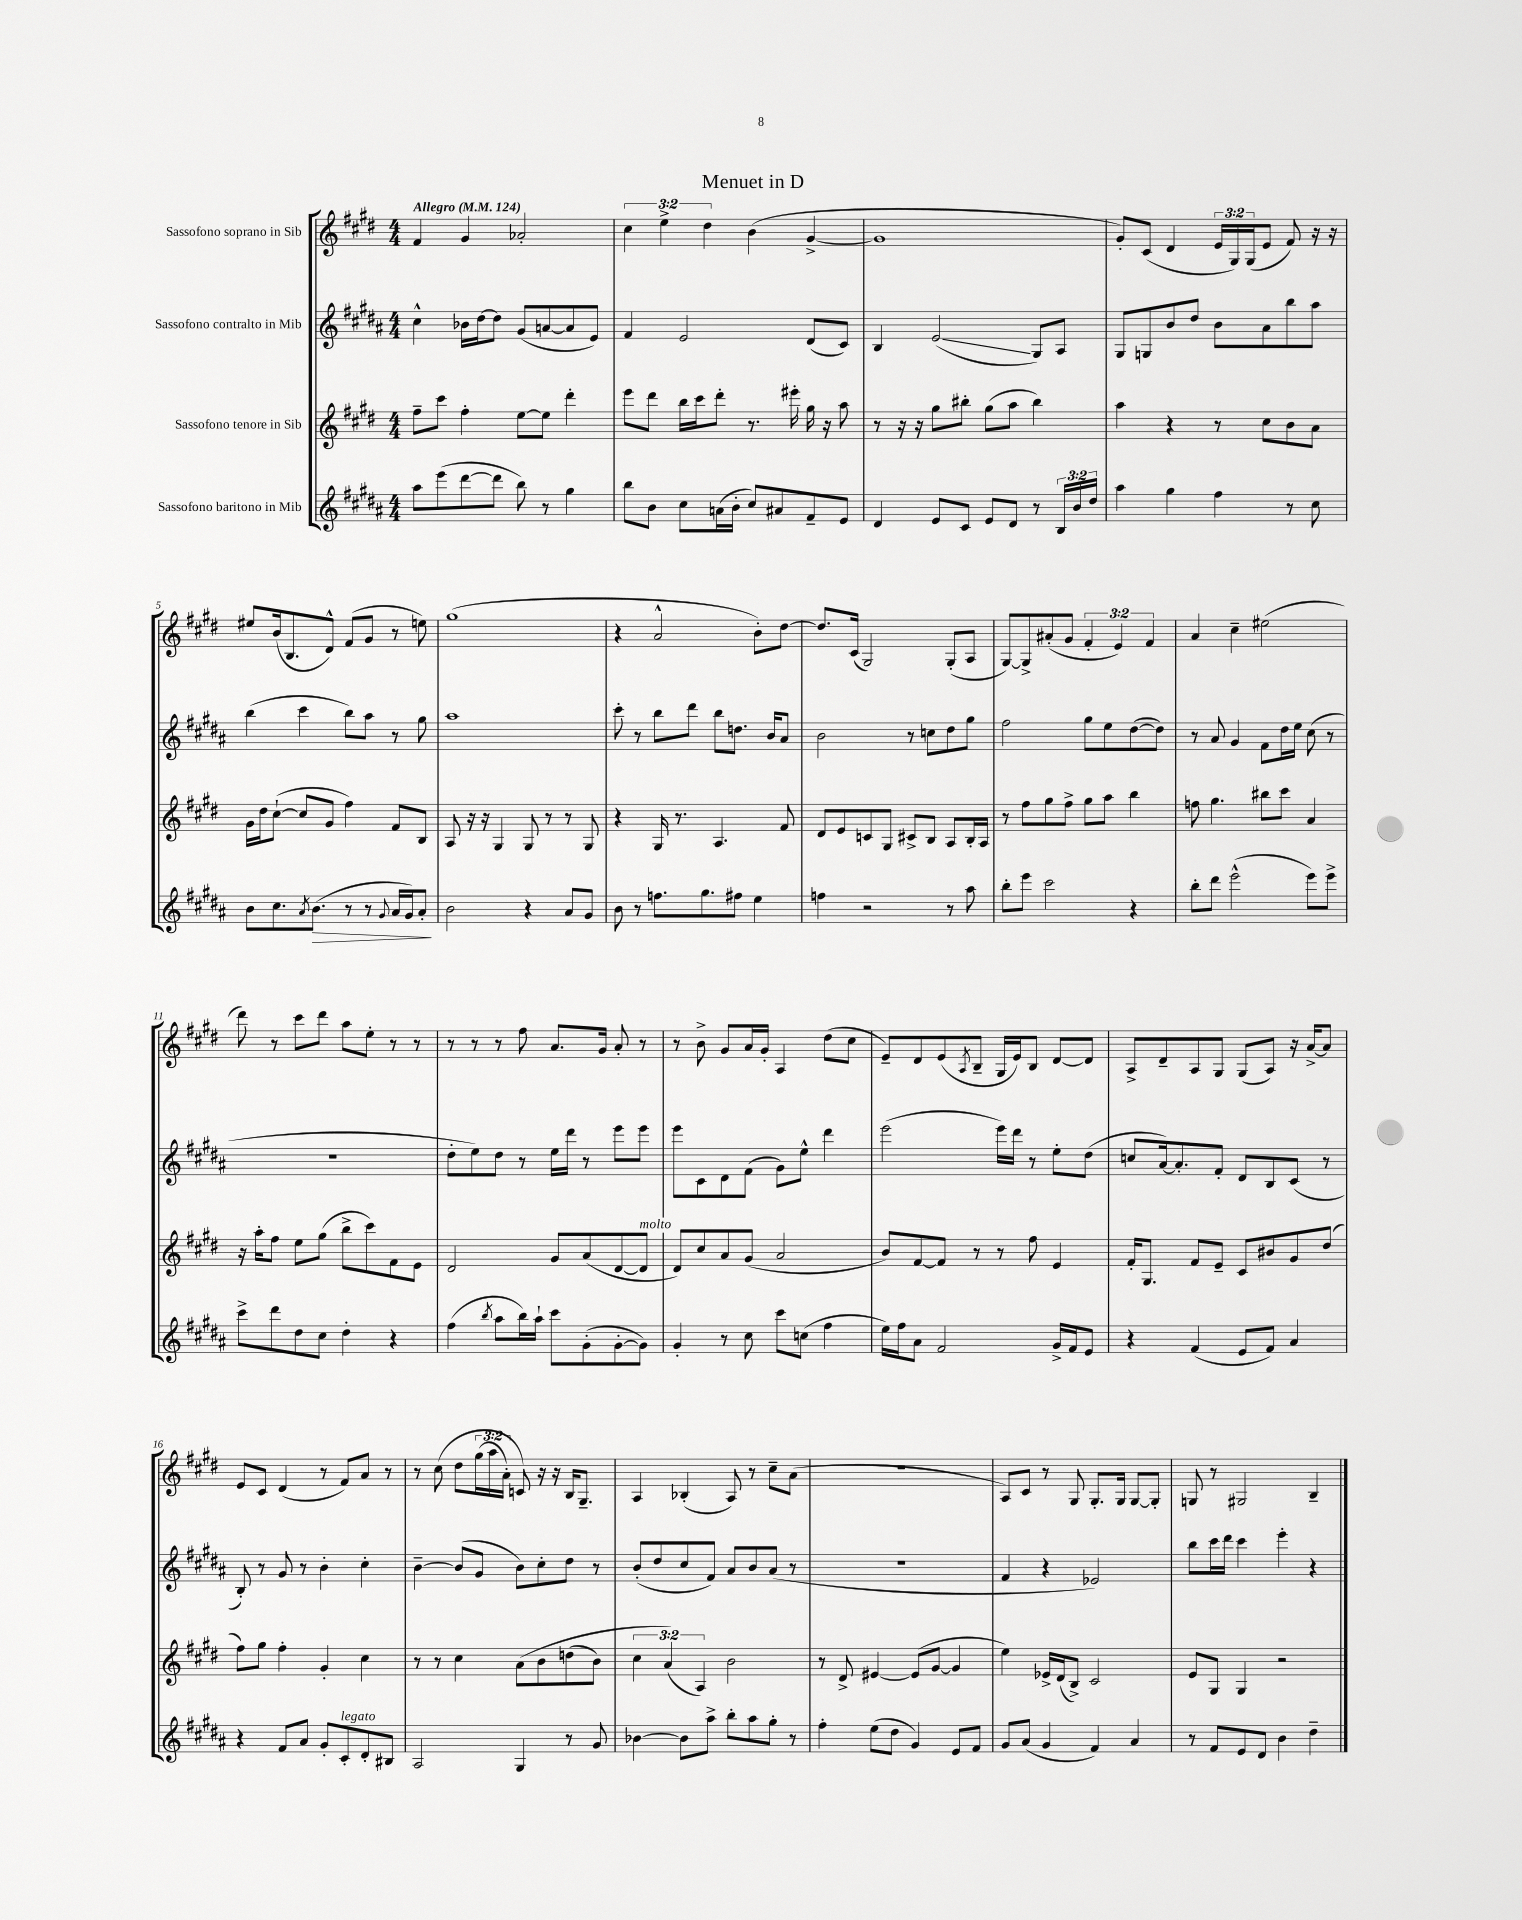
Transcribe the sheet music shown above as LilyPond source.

\header { title = "Menuet in D" }
<<
\new StaffGroup <<
\new Staff = "s0" \with { instrumentName = "Sassofono soprano in Sib" } {
    \clef treble \key e \major \numericTimeSignature \time 4/4 \override Staff.TupletNumber.text = #tuplet-number::calc-fraction-text \tempo "Allegro" 4 = 124
    fis'4 gis'4 aes'2-. |
    \tuplet 3/2 { cis''4 e''4-> dis''4 } b'4( gis'4~-> |
    gis'1 |
    gis'8-.) cis'8( dis'4 \tuplet 3/2 { e'16 gis16) gis16( } e'8 fis'8) r16 r16 |
    eis''8 b'16( b8. dis'8-^) fis'8( gis'8 r8 e''8) |
    gis''1( |
    r4 a'2-^ b'8-.) dis''8~ |
    dis''8. cis'16( gis2) gis8-.( a8 |
    gis8~) gis8-> ais'8-.( gis'8 \tuplet 3/2 { fis'4-. e'4) fis'4 } |
    a'4 cis''4-- eis''2( |
    dis'''8) r8 cis'''8 dis'''8 a''8 e''8-. r8 r8 |
    r8 r8 r8 fis''8 a'8. gis'16 a'8-. r8 |
    r8 b'8-> gis'8 a'16 gis'16-. a4 dis''8( cis''8 |
    e'8--) dis'8 e'8( \acciaccatura { a8 } b8-- gis16 e'16) b8 dis'8~ dis'8 |
    a8-> dis'8-- a8 gis8 gis8( a8) r16 a'16~-> a'8 |
    e'8 cis'8 dis'4( r8 fis'8) a'8 r8 |
    r8 cis''8\( dis''8 \tuplet 3/2 { gis''16( a''16 a'16-.) } c'8\) r16 r16 b16 gis8.-- |
    a4 bes4-.( a8) r8 cis''8-- a'8( |
    R1 |
    a8) cis'8 r8 gis8 gis8.-. gis16 gis8~ gis8-. |
    g8 r8 gis2 b4-- \bar "|." |
}
\new Staff = "s1" \with { instrumentName = "Sassofono contralto in Mib" } {
    \clef treble \key b \major \numericTimeSignature \time 4/4
    cis''4-^ bes'16 dis''16~ dis''8 gis'8( a'8~ a'8 e'8) |
    fis'4 e'2 dis'8( cis'8) |
    b4 e'2\glissando( gis8) ais8 |
    gis8 g8 b'8 dis''8 b'8 ais'8 b''8 ais''8 |
    b''4( cis'''4 b''8) ais''8 r8 gis''8 |
    ais''1 |
    cis'''8-. r8 b''8 dis'''8 b''8 d''8. b'16 ais'8 |
    b'2 r8 c''8 dis''8 gis''8 |
    fis''2 gis''8 e''8 dis''8~( dis''8) |
    r8 ais'8 gis'4 fis'8 dis''16 e''16 cis''8( r8 |
    R1 |
    dis''8-. e''8) dis''8 r8 e''16 dis'''16 r8 e'''8 e'''8 |
    e'''8 cis'8 dis'8 fis'8( gis'8) e''8-^ dis'''4 |
    e'''2( e'''16) dis'''16 r8 e''8-. dis''8( |
    c''8 ais'16~) ais'8.-. fis'8-. dis'8 b8 cis'8( r8 |
    b8-.) r8 gis'8 r8 b'4-. cis''4-. |
    b'4~-- b'8( gis'8 b'8) cis''8-. dis''8 r8 |
    b'8-.( dis''8 cis''8 fis'8) ais'8 b'8 ais'8( r8 |
    R1 |
    fis'4 r4 ees'2) |
    b''8 cis'''16 dis'''16 cis'''4 e'''4-. r4 \bar "|." |
}
\new Staff = "s2" \with { instrumentName = "Sassofono tenore in Sib" } {
    \clef treble \key e \major \numericTimeSignature \time 4/4 \override Staff.TupletNumber.text = #tuplet-number::calc-fraction-text
    fis''8-- cis'''8 fis''4-. e''8~ e''8 dis'''4-. |
    e'''8 dis'''8 b''16 cis'''16 dis'''8-. r8. eis'''16-. gis''16 r16 a''8 |
    r8 r16 r16 gis''8 bis''8-. gis''8( a''8 bis''4) |
    a''4 r4 r8 cis''8 b'8 a'8 |
    gis'16 dis''16 cis''8~-!( cis''8 gis'8 fis''4) fis'8 b8 |
    a8 r16 r16 gis4 gis8 r8 r8 gis8 |
    r4 gis16 r8. a4. fis'8 |
    dis'8 e'8 c'8 gis8 cis'8-> b8 a8 b16-. a16 |
    r8 fis''8 gis''8 fis''8-> gis''8 a''8 b''4 |
    f''8 gis''4. bis''8 cis'''8 a'4 |
    r16 a''16-. fis''8 e''8 gis''8( b''8-> cis'''8) fis'8 e'8 |
    dis'2 gis'8 a'8( dis'8~ dis'8^\markup { \italic "molto" } |
    dis'8) cis''8 a'8 gis'8( a'2 |
    b'8) fis'8~ fis'8 r8 r8 fis''8 e'4 |
    fis'16-. gis8. fis'8 e'8-- cis'8 bis'8 gis'8 dis''8( |
    fis''8) gis''8 fis''4-. gis'4-. cis''4 |
    r8 r8 cis''4 a'8\( b'8 d''8( b'8) |
    \tuplet 3/2 { cis''4 a'4(\) a4) } b'2 |
    r8 dis'8-> eis'4~ eis'8( gis'8~ gis'4 |
    e''4) ees'16-> dis'16( b8->) cis'2 |
    e'8 gis8 gis4 r2 \bar "|." |
}
\new Staff = "s3" \with { instrumentName = "Sassofono baritono in Mib" } {
    \clef treble \key b \major \numericTimeSignature \time 4/4 \override Staff.TupletNumber.text = #tuplet-number::calc-fraction-text
    ais''8 e'''8( dis'''8~ dis'''8 b''8) r8 gis''4 |
    b''8 b'8 cis''8 a'16( b'16-. cis''8) ais'8 fis'8-- e'8 |
    dis'4 e'8 cis'8 e'8 dis'8 r8 \tuplet 3/2 { b16 b'16 dis''16 } |
    ais''4 gis''4 fis''4 r8 cis''8 |
    b'8 cis''8. \acciaccatura { ais'8 } b'8.\>( r8 r8 \appoggiatura { gis'8 } ais'16 gis'16) ais'8-.\! |
    b'2 r4 ais'8 gis'8 |
    b'8 r8 f''8. gis''8. fis''8 e''4 |
    f''4 r2 r8 ais''8 |
    b''8-. e'''8 cis'''2 r4 |
    b''8-. dis'''8 e'''2-^( e'''8) e'''8-> |
    cis'''8-> dis'''8 dis''8 cis''8 dis''4-. r4 |
    fis''4( \acciaccatura { b''8 } ais''8 b''16) ais''16-! cis'''8 gis'8-.( gis'8~-. gis'8) |
    gis'4-. r8 cis''8 cis'''8 c''8( fis''4 |
    e''16) fis''16 ais'8 fis'2 gis'16-> fis'16 e'8 |
    r4 fis'4( e'8 fis'8) ais'4 |
    r4 fis'8 ais'8 gis'8-. cis'8-.^\markup { \italic "legato" } dis'8-. bis8 |
    ais2 gis4 r8 gis'8 |
    bes'4~ bes'8 ais''8-> b''8-. ais''8 gis''8-. r8 |
    fis''4-. e''8( dis''8 gis'4) e'8 fis'8 |
    gis'8 ais'8( gis'4 fis'4) ais'4 |
    r8 fis'8 e'8 dis'8 b'4 dis''4-- \bar "|." |
}
>>
>>
